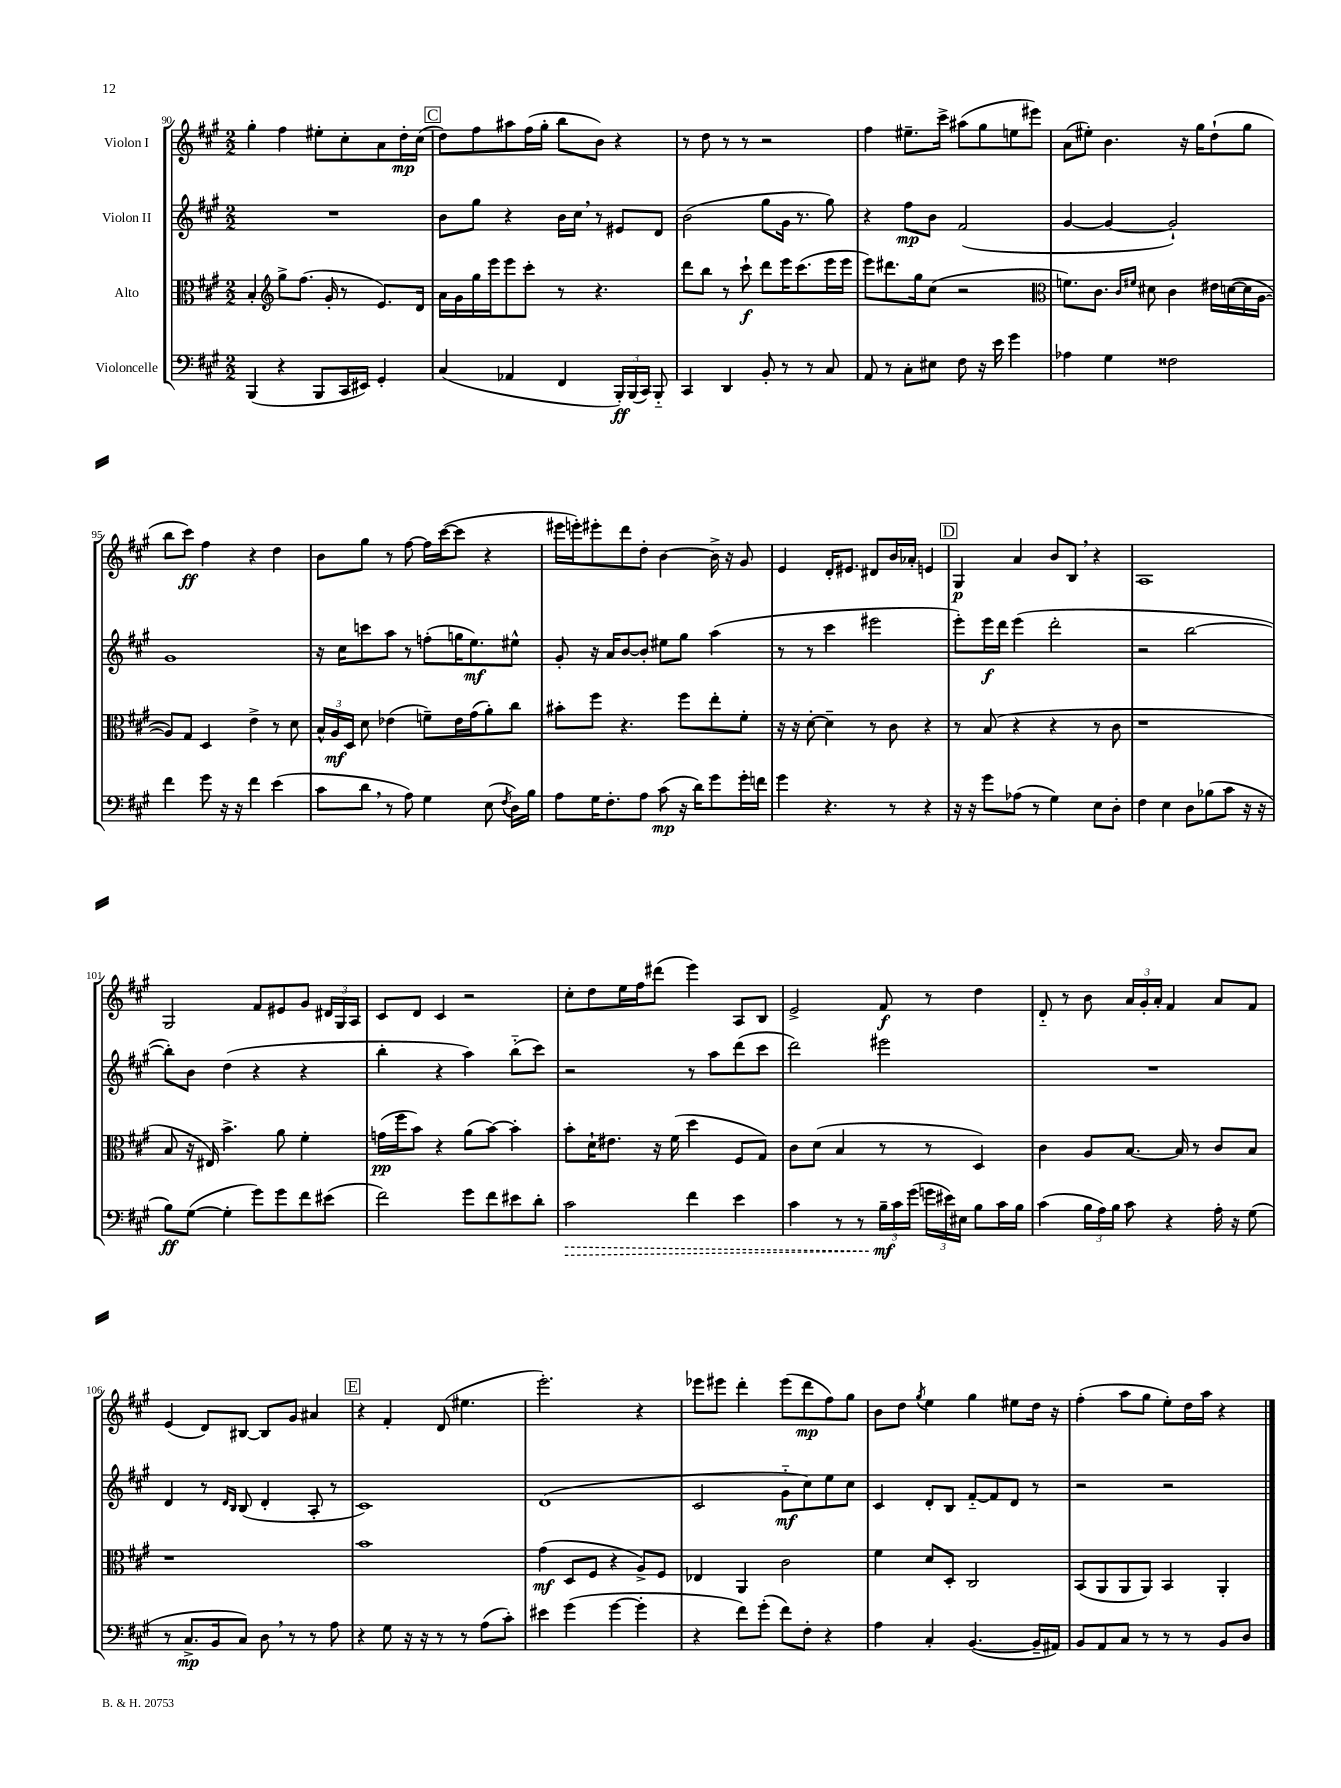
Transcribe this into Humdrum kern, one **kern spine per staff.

**kern	**kern	**kern	**kern
*staff4	*staff3	*staff2	*staff1
*clefF4	*clefC3	*clefG2	*clefG2
*k[f#c#g#]	*k[f#c#g#]	*k[f#c#g#]	*k[f#c#g#]
*M2/2	*M2/2	*M2/2	*M2/2
(4BBB	4B'	1r	4gg#'
*	*clefG2	*	*
4r	8gg#^	.	4ff#
.	(8.ff#	.	.
8BBB	.	.	8ee#'
.	16g#'	.	.
16CC#	8r	.	8cc#'
16EE#)	.	.	.
4GG#'	8.e)	.	8a
.	.	.	16dd'
.	16d	.	(16cc#
=	=	=	=
(4C#	16a	8b	8dd)
.	16g#	.	.
.	16gg#	8gg#	8ff#
.	16eee	.	.
4AA-	8eee	4r	8aa#
.	8ccc#'	.	(16ff#
.	.	.	16gg#'
4FF#	8r	16b	8bb
.	.	16cc#	.
.	4.r	8r	8b)
24BBB')	.	8e#	4r
(24BBB	.	.	.
24CC#)	.	.	.
8BBB'~	.	8d	.
=	=	=	=
4CC#	8ddd	(2b	8r
.	8bb	.	8dd
4DD	8r	.	8r
.	8ccc#`	.	8r
8BB'	8ddd	8gg#	2r
8r	16eee	16g#	.
.	(8.ccc#	8.r	.
8r	.	.	.
8C#	16eee	8gg#)	.
.	16eee	.	.
=	=	=	=
8AA	8eee)	4r	4ff#
8r	8.ddd#	.	.
8C#'	.	8ff#	8.ee#~
.	16gg#	.	.
8E#	(8cc#	8b	.
.	.	.	16ccc#^
8F#	2r	(2f#	(8aa#
16r	.	.	8gg#
16e	.	.	.
4g#	.	.	8ee
.	.	.	8eee#)
=	=	=	=
*	*clefC3	*	*
4A-	8.f)	[4g#	(8a
.	.	.	8ee#')
.	8.c#	.	.
4G#	.	4g#_	4.b
.	16qqc#	.	.
.	16qqf#	.	.
.	8d#	.	.
2F##	4c#	2g#`])	.
.	.	.	16r
.	.	.	16gg#
.	16e#	.	(8dd`
.	([16d	.	.
.	16d]	.	8gg#
.	[16A	.	.
=	=	=	=
4f#	8A])	1g#	8bb
.	8G#	.	8ccc#)
8g#	4D	.	4ff#
16r	.	.	.
16r	.	.	.
4f#	4e^	.	4r
(4e	8r	.	4dd
.	8d	.	.
=	=	=	=
8c#	24B^^	16r	8b
.	24A	.	.
.	.	16cc#	.
.	24D	.	.
8d	8d	8ccc	8gg#
8r	(4e-	8aa	8r
8A)	.	8r	[8ff#
4G#	8f~)	(8ff'	16ff#]
.	.	.	([16ccc#
.	16e-	16gg	8ccc#]
.	(16g#	8.ee)	.
(8E	8a')	.	4r
8qF#	.	.	.
16D)	8cc#	8ee#^^	.
16B	.	.	.
=	=	=	=
8A	8b#'	8g#'	16eee#
.	.	.	16eee')
16G#	8ff#	16r	8eee#'
8.F#'	.	16a	.
.	4.r	[8b	8ddd
8A	.	8b']	8dd'
(8c#	.	8ee#	[4b
16r	8ff#	8gg#	.
16d)	.	.	.
8g#	8ee'	(4aa	16b^]
.	.	.	16r
16g#'	8f#'	.	8g#
16f	.	.	.
=	=	=	=
4g#	16r	8r	4e
.	16r	.	.
.	[8d'	8r	.
4.r	4d~]	4ccc#	16d'
.	.	.	8.e#
.	8r	2eee#	8d#
8r	8c#	.	16b
.	.	.	16a-'
4r	4r	.	4e
=	=	=	=
16r	8r	8eee')	4G#
16r	.	.	.
8g#	(8B	16eee	.
.	.	16ddd	.
(8A-	4r	(4eee	4a
8r	.	.	.
4G#)	4r	2ddd'	8b
.	.	.	8B
8E	8r	.	4r
8D'	8c#	.	.
=	=	=	=
4F#	1r	2r	1A
4E	.	.	.
8D	.	[2bb	.
(8B-	.	.	.
8c#	.	.	.
16r	.	.	.
16r	.	.	.
=	=	=	=
8B)	8B	8bb'])	2G#
([8G#	16r	8b	.
.	16E#)	.	.
4G#']	4.b^	(4dd	.
8g#)	.	4r	8f#
8g#	8a	.	8e#
8f#	4f#'	4r	8g#
(8e#	.	.	24d#
.	.	.	24G#
.	.	.	24A
=	=	=	=
2f#)	(16g	4bb'	8c#
.	16ff#	.	.
.	8b)	.	8d
.	4r	4r	4c#
8g#	(8a	4aa)	2r
8f#	[8b)	.	.
8e#	4b']	(8bb'~	.
8d'	.	8ccc#)	.
=	=	=	=
2c#	8b'	2r	8cc#'
.	16d`	.	8dd
.	8.e#	.	.
.	.	.	16ee
.	.	.	16ff#
.	16r	.	(8ddd#
.	(16f#	.	.
4f#	4dd	8r	4eee)
.	.	8aa	.
4e	8F#	(8ddd	8A
.	8G#)	8ccc#	8B
=	=	=	=
4c#	8c#	2ddd)	2e^
.	(8d	.	.
8r	4B	.	.
8r	.	.	.
24B~	8r	2eee#	8f#
24c#	.	.	.
(24g#	.	.	.
24g	8r	.	8r
24e#)	.	.	.
24E#	.	.	.
8B	4D)	.	4dd
16c#	.	.	.
16B	.	.	.
=	=	=	=
(4c#	4c#	1r	8d'~
.	.	.	8r
24B	8A	.	8b
24A)	.	.	.
24B	.	.	.
8c#	[8.B	.	24a
.	.	.	24g#'
.	.	.	24a'
4r	.	.	4f#
.	16B]	.	.
.	8r	.	.
16A'	8c#	.	8a
16r	.	.	.
(8G#	8B	.	8f#
=	=	=	=
8r	1r	4d	(4e
8.C#^	.	.	.
.	.	8r	8d)
16BB	.	.	.
.	.	16qqd	.
.	.	16qqB	.
8C#)	.	(8B	[8B#
8D	.	4d'	8B#]
8r	.	.	8g#
8r	.	8A'	4a#
8A	.	8r	.
=	=	=	=
4r	1b	1c#)	4r
8G#	.	.	4f#'
16r	.	.	.
16r	.	.	.
8r	.	.	(8d
8r	.	.	4.ee#
(8A	.	.	.
8c#')	.	.	.
=	=	=	=
4e#	(4g#	(1d	2.eee')
(4g#	8D	.	.
.	8F#	.	.
[4g#	4r	.	.
4g#']	8A^)	.	4r
.	8F#	.	.
=	=	=	=
4r	4E-	2c#	8eee-
.	.	.	8eee#
8f#)	4AA	.	4ddd'
(8g#'	.	.	.
8f#)	2c#	8g#'~	(8eee#
8F#'	.	8cc#)	8ddd
4r	.	8ee	8ff#)
.	.	8cc#	8gg#
=	=	=	=
4A	4f#	4c#	8b
.	.	.	8dd
.	.	.	8qgg#
4C#'	8d	8d'	4ee
.	8D'	8B	.
([4.BB	2C#	[8f#'~	4gg#
.	.	8f#]	.
.	.	8d	8ee#
16BB~]	.	8r	16dd
16AA#)	.	.	16r
=	=	=	=
8BB	(8BB	2r	(4ff#'
8AA	8AA	.	.
8C#	8AA	.	8aa
8r	8AA)	.	8gg#
8r	4BB	2r	8ee')
8r	.	.	16dd
.	.	.	16aa
8BB	4AA'	.	4r
8D	.	.	.
==	==	==	==
*-	*-	*-	*-
